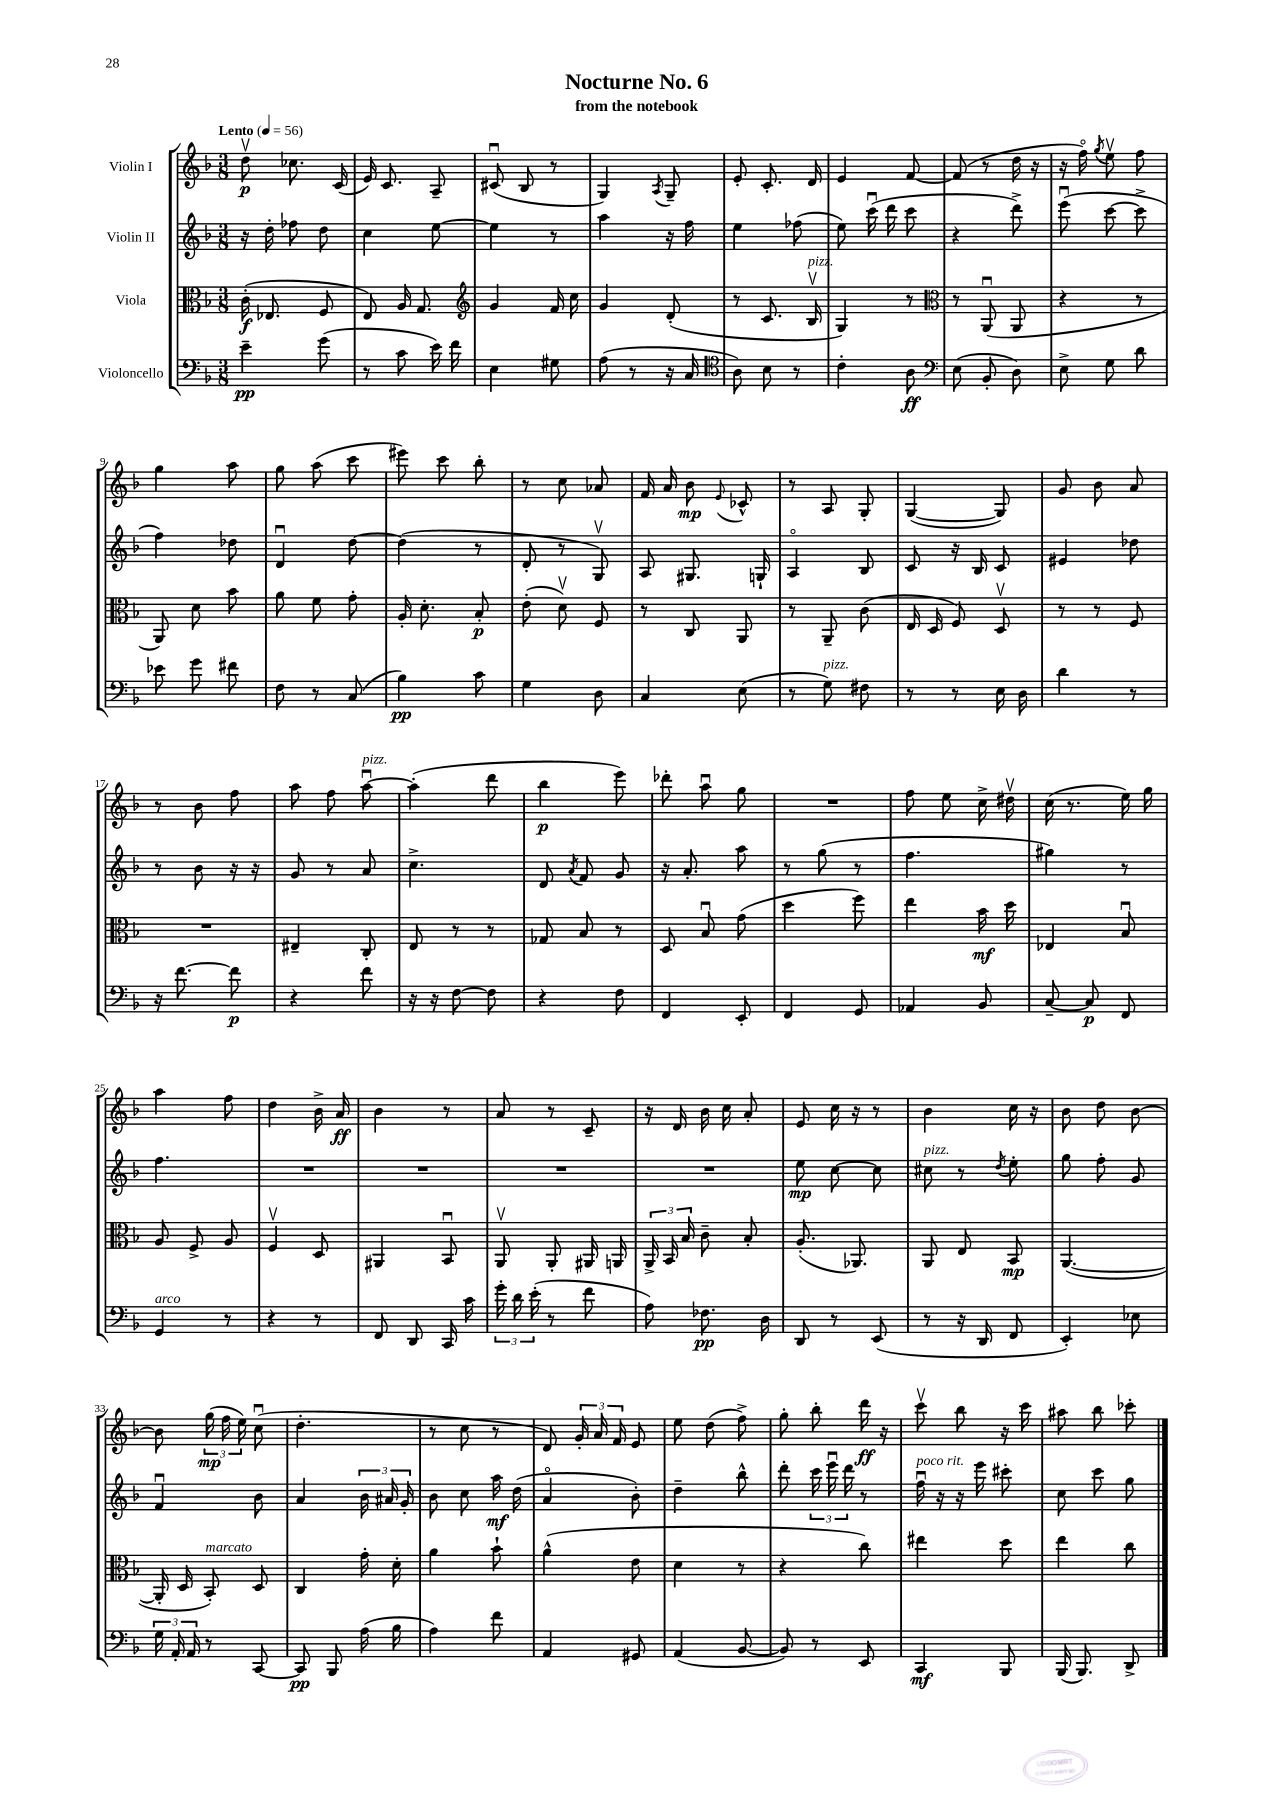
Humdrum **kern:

**kern	**dynam	**kern	**dynam	**kern	**dynam	**kern	**dynam
*part4	*part4	*part3	*part3	*part2	*part2	*part1	*part1
*staff4	*staff4	*staff3	*staff3	*staff2	*staff2	*staff1	*staff1
*I"Violoncello	*	*I"Viola	*	*I"Violin II	*	*I"Violin I	*
*clefF4	*	*clefC3	*	*clefG2	*	*clefG2	*
*k[b-]	*	*k[b-]	*	*k[b-]	*	*k[b-]	*
*M3/8	*	*M3/8	*	*M3/8	*	*M3/8	*
*MM56	*	*MM56	*	*MM56	*	*MM56	*
=1	=1	=1	=1	=1	=1	=1	=1
!	!	!	!	!	!	!LO:TX:a:B:t=Lento	!
4e~\	pp	(16c'\	f	16r	.	8ddv\	p
.	.	8.E-X/	.	16dd'\	.	.	.
.	.	.	.	8ff-X\	.	8.cc-X\	.
(8g\	.	8F/	.	8dd\	.	.	.
.	.	.	.	.	.	(16c/	.
=2	=2	=2	=2	=2	=2	=2	=2
8r	.	8E/)	.	4cc\	.	16e/)	.
.	.	.	.	.	.	8.c/	.
8c\	.	16A/	.	.	.	.	.
.	.	8.G/	.	.	.	.	.
16e\)	.	.	.	[8ee\	.	8A~/	.
16f\	.	.	.	.	.	.	.
=3	=3	=3	=3	=3	=3	=3	=3
*	*	*clefG2	*	*	*	*	*
4E\	.	4g/	.	4ee\]	.	(8c#Xu/	.
.	.	.	.	.	.	8B-/	.
8G#X\	.	16f/	.	8r	.	8r	.
.	.	16cc\	.	.	.	.	.
=4	=4	=4	=4	=4	=4	=4	=4
(8A\	.	4g/	.	4aa\	.	4G/)	.
8r	.	.	.	.	.	.	.
.	.	.	.	.	.	8qA/	.
16r	.	(8d'/	.	16r	.	8G~/	.
16C/	.	.	.	16ff\	.	.	.
=5	=5	=5	=5	=5	=5	=5	=5
*clefC4	*	*	*	*	*	*	*
8A\)	.	8r	.	4ee\	.	8e'/	.
8B-\	.	8.c/	.	.	.	8.c'/	.
8r	.	.	.	(8ff-X\	.	.	.
!	!	!LO:TX:a:i:t=pizz.	!	!	!	!	!
.	.	16B-v/	.	.	.	16d/	.
=6	=6	=6	=6	=6	=6	=6	=6
4c'\	.	4G/)	.	8ee\)	.	4e/	.
.	.	.	.	(16cccu\	.	.	.
.	.	.	.	16ddd\	.	.	.
8A\	ff	8r	.	8ccc\	.	[8f/	.
=7	=7	=7	=7	=7	=7	=7	=7
*clefF4	*	*clefC3	*	*	*	*	*
(8E\	.	8r	.	4r	.	(8f/]	.
8BB-'/	.	(8AAu/	.	.	.	8r	.
8D\)	.	8AA/	.	8ddd^\)	.	16dd\	.
.	.	.	.	.	.	16r	.
=8	=8	=8	=8	=8	=8	=8	=8
8E^\	.	4r	.	(8eeeu\	.	16r	.
.	.	.	.	.	.	16ff\)	.
.	.	.	.	.	.	8qgg/	.
8G\	.	.	.	[8ccc\	.	8eev\	.
8d\	.	8r	.	8ccc^\]	.	8ff\	.
!!LO:LB:g=z
=9	=9	=9	=9	=9	=9	=9	=9
8e-X\	.	8AA/)	.	4ff\)	.	4gg\	.
8g\	.	8d\	.	.	.	.	.
8f#X\	.	8b-\	.	8dd-X\	.	8aa\	.
=10	=10	=10	=10	=10	=10	=10	=10
8F\	.	8a\	.	4du/	.	8gg\	.
8r	.	8f\	.	.	.	(8aa\	.
(8C/	.	8g'\	.	[8dd\	.	8ccc\	.
=11	=11	=11	=11	=11	=11	=11	=11
4B-\)	pp	16A'/	.	(4dd\]	.	8eee#X\)	.
.	.	8.d'\	.	.	.	.	.
.	.	.	.	.	.	8ccc\	.
8c\	.	8B-'/	p	8r	.	8bb-'\	.
=12	=12	=12	=12	=12	=12	=12	=12
4G\	.	(8e'\	.	8d'/	.	8r	.
.	.	8dv\)	.	8r	.	8cc\	.
8D\	.	8F/	.	8Gv/)	.	8a-X/	.
=13	=13	=13	=13	=13	=13	=13	=13
4C/	.	8r	.	8A/	.	16f/	.
.	.	.	.	.	.	16a/	.
.	.	8C/	.	8.G#X/	.	8b-\	mp
.	.	.	.	.	.	8qqe/	.
(8E\	.	8AA/	.	.	.	8c-X^^/	.
.	.	.	.	16Gn`/	.	.	.
=14	=14	=14	=14	=14	=14	=14	=14
8r	.	8r	.	4A/	.	8r	.
!LO:TX:a:i:t=pizz.	!	!	!	!	!	!	!
8G\)	.	8AA~/	.	.	.	8A/	.
8F#X\	.	(8c\	.	8B-/	.	8G'/	.
=15	=15	=15	=15	=15	=15	=15	=15
8r	.	16E/	.	8c/	.	([4G/	.
.	.	16D/	.	.	.	.	.
8r	.	8F/)	.	16r	.	.	.
.	.	.	.	16B-/	.	.	.
16E\	.	8Dv/	.	8c/	.	8G/])	.
16D\	.	.	.	.	.	.	.
=16	=16	=16	=16	=16	=16	=16	=16
4d\	.	8r	.	4e#X/	.	8g/	.
.	.	8r	.	.	.	8b-\	.
8r	.	8F/	.	8dd-X\	.	8a/	.
!!LO:LB:g=z
=17	=17	=17	=17	=17	=17	=17	=17
16r	.	4.r	.	8r	.	8r	.
[8.f\	.	.	.	.	.	.	.
.	.	.	.	8b-\	.	8b-\	.
8f\]	p	.	.	16r	.	8ff\	.
.	.	.	.	16r	.	.	.
=18	=18	=18	=18	=18	=18	=18	=18
4r	.	4E#X~/	.	8g/	.	8aa\	.
.	.	.	.	8r	.	8ff\	.
!	!	!	!	!	!	!LO:TX:a:i:t=pizz.	!
8f\	.	8C'/	.	8a/	.	[8aau\	.
=19	=19	=19	=19	=19	=19	=19	=19
16r	.	8E/	.	4.cc^\	.	(4aa'\]	.
16r	.	.	.	.	.	.	.
[8F\	.	8r	.	.	.	.	.
8F\]	.	8r	.	.	.	8ddd\	.
=20	=20	=20	=20	=20	=20	=20	=20
4r	.	8G-X/	.	8d/	.	4bb-\	p
.	.	.	.	8qa/	.	.	.
.	.	8B-/	.	8f/	.	.	.
8F\	.	8r	.	8g/	.	8eee\)	.
=21	=21	=21	=21	=21	=21	=21	=21
4FF/	.	8D/	.	16r	.	8ddd-X'\	.
.	.	.	.	8.a'/	.	.	.
.	.	8B-u/	.	.	.	8aau\	.
8EE'/	.	(8g\	.	8aa\	.	8gg\	.
=22	=22	=22	=22	=22	=22	=22	=22
4FF/	.	4dd\	.	8r	.	4.r	.
.	.	.	.	(8gg\	.	.	.
8GG/	.	8ff\)	.	8r	.	.	.
=23	=23	=23	=23	=23	=23	=23	=23
4AA-X/	.	4ee\	.	4.ff\	.	8ff\	.
.	.	.	.	.	.	8ee\	.
8BB-/	.	16b-\	mf	.	.	16cc^\	.
.	.	16dd\	.	.	.	16dd#Xv\	.
=24	=24	=24	=24	=24	=24	=24	=24
[8C~/	.	4E-X/	.	4gg#X\)	.	(16cc\	.
.	.	.	.	.	.	8.r	.
8C/]	p	.	.	.	.	.	.
8FF/	.	8B-u/	.	8r	.	16ee\)	.
.	.	.	.	.	.	16gg\	.
!!LO:LB:g=z
=25	=25	=25	=25	=25	=25	=25	=25
!LO:TX:a:i:t=arco	!	!	!	!	!	!	!
4GG/	.	8A/	.	4.ff\	.	4aa\	.
.	.	8F^/	.	.	.	.	.
8r	.	8A/	.	.	.	8ff\	.
=26	=26	=26	=26	=26	=26	=26	=26
4r	.	4Fv/	.	4.r	.	4dd\	.
8r	.	8D/	.	.	.	16b-^\	.
.	.	.	.	.	.	16a/	ff
=27	=27	=27	=27	=27	=27	=27	=27
8FF/	.	4AA#X/	.	4.r	.	4b-\	.
8DD/	.	.	.	.	.	.	.
16CC/	.	8BB-u/	.	.	.	8r	.
16c\	.	.	.	.	.	.	.
=28	=28	=28	=28	=28	=28	=28	=28
24g'\	.	8AAv/	.	4.r	.	8a/	.
24d\	.	.	.	.	.	.	.
(24e'\	.	.	.	.	.	.	.
8r	.	8AA'/	.	.	.	8r	.
8f\	.	16AA#X/	.	.	.	8c~/	.
.	.	16AAn/	.	.	.	.	.
=29	=29	=29	=29	=29	=29	=29	=29
8A\)	.	24AA^/	.	4.r	.	16r	.
.	.	24BB-/	.	.	.	.	.
.	.	.	.	.	.	16d/	.
.	.	24B-/	.	.	.	.	.
8.F-X\	pp	8c~\	.	.	.	16b-\	.
.	.	.	.	.	.	16cc\	.
.	.	8B-'/	.	.	.	8a'/	.
16D\	.	.	.	.	.	.	.
=30	=30	=30	=30	=30	=30	=30	=30
8DD/	.	(8.A'/	.	8ee\	mp	8e/	.
8r	.	.	.	[8cc\	.	16cc\	.
.	.	8.AA-X/)	.	.	.	16r	.
(8EE/	.	.	.	8cc\]	.	8r	.
=31	=31	=31	=31	=31	=31	=31	=31
!	!	!	!	!LO:TX:a:i:t=pizz.	!	!	!
8r	.	8AA/	.	8cc#X\	.	4b-\	.
16r	.	8E/	.	8r	.	.	.
16DD/	.	.	.	.	.	.	.
.	.	.	.	8qdd/	.	.	.
8FF/	.	8BB-/	mp	8ee'\	.	16cc\	.
.	.	.	.	.	.	16r	.
=32	=32	=32	=32	=32	=32	=32	=32
4EE'/)	.	([4.AA/	.	8gg\	.	8b-\	.
.	.	.	.	8ff'\	.	8dd\	.
8E-X\	.	.	.	8g/	.	[8b-\	.
!!LO:LB:g=z
=33	=33	=33	=33	=33	=33	=33	=33
24G\	.	16AA'/]	.	4fu/	.	8b-\]	.
24AA'/	.	.	.	.	.	.	.
.	.	16D/	.	.	.	.	.
24AA/	.	.	.	.	.	.	.
!	!	!LO:TX:a:i:t=marcato	!	!	!	!	!
8r	.	8BB-'/)	.	.	.	(24gg\	mp
.	.	.	.	.	.	24ff\	.
.	.	.	.	.	.	24ee\)	.
[8CC/	.	8D/	.	8b-\	.	(8ccu\	.
=34	=34	=34	=34	=34	=34	=34	=34
8CC/]	pp	4C/	.	4a/	.	4.dd'\	.
8BBB-/	.	.	.	.	.	.	.
(16A\	.	16g'\	.	24b-\	.	.	.
.	.	.	.	24a#X/	.	.	.
16B-\	.	16d'\	.	.	.	.	.
.	.	.	.	24g'/	.	.	.
=35	=35	=35	=35	=35	=35	=35	=35
4A\)	.	4a\	.	8b-\	.	8r	.
.	.	.	.	8cc\	.	8cc\	.
8f\	.	8b-`\	.	16aa\	mf	8r	.
.	.	.	.	(16dd\	.	.	.
=36	=36	=36	=36	=36	=36	=36	=36
4AA/	.	(4a^^\	.	4a/	.	8d/)	.
.	.	.	.	.	.	24g'/	.
.	.	.	.	.	.	24a/	.
.	.	.	.	.	.	24f/	.
8GG#X/	.	8e\	.	8b-'\)	.	8e/	.
=37	=37	=37	=37	=37	=37	=37	=37
(4AA/	.	4d\	.	4dd~\	.	8ee\	.
.	.	.	.	.	.	(8dd\	.
[8BB-/	.	8r	.	8bb-^^\	.	8ff^\)	.
=38	=38	=38	=38	=38	=38	=38	=38
8BB-/])	.	4r	.	8ddd'\	.	8gg'\	.
8r	.	.	.	24ccc\	.	8bb-'\	.
.	.	.	.	24eeeu\	.	.	.
.	.	.	.	24ddd\	.	.	.
8EE/	.	8cc\)	.	8r	.	16ddd\	ff
.	.	.	.	.	.	16r	.
=39	=39	=39	=39	=39	=39	=39	=39
!	!	!	!	!LO:TX:a:i:t=poco rit.	!	!	!
4CC/	mf	4ee#X\	.	16ffu\	.	8cccv\	.
.	.	.	.	16r	.	.	.
.	.	.	.	16r	.	8bb-\	.
.	.	.	.	16eee\	.	.	.
8BBB-/	.	8dd\	.	8ccc#X'\	.	16r	.
.	.	.	.	.	.	16ccc\	.
=40	=40	=40	=40	=40	=40	=40	=40
(16BBB-/	.	4ee\	.	8cc\	.	8aa#X\	.
8.BBB-/)	.	.	.	.	.	.	.
.	.	.	.	8ccc\	.	8bb-\	.
8DD^/	.	8cc\	.	8gg\	.	8ccc-X'\	.
==	==	==	==	==	==	==	==
*-	*-	*-	*-	*-	*-	*-	*-
